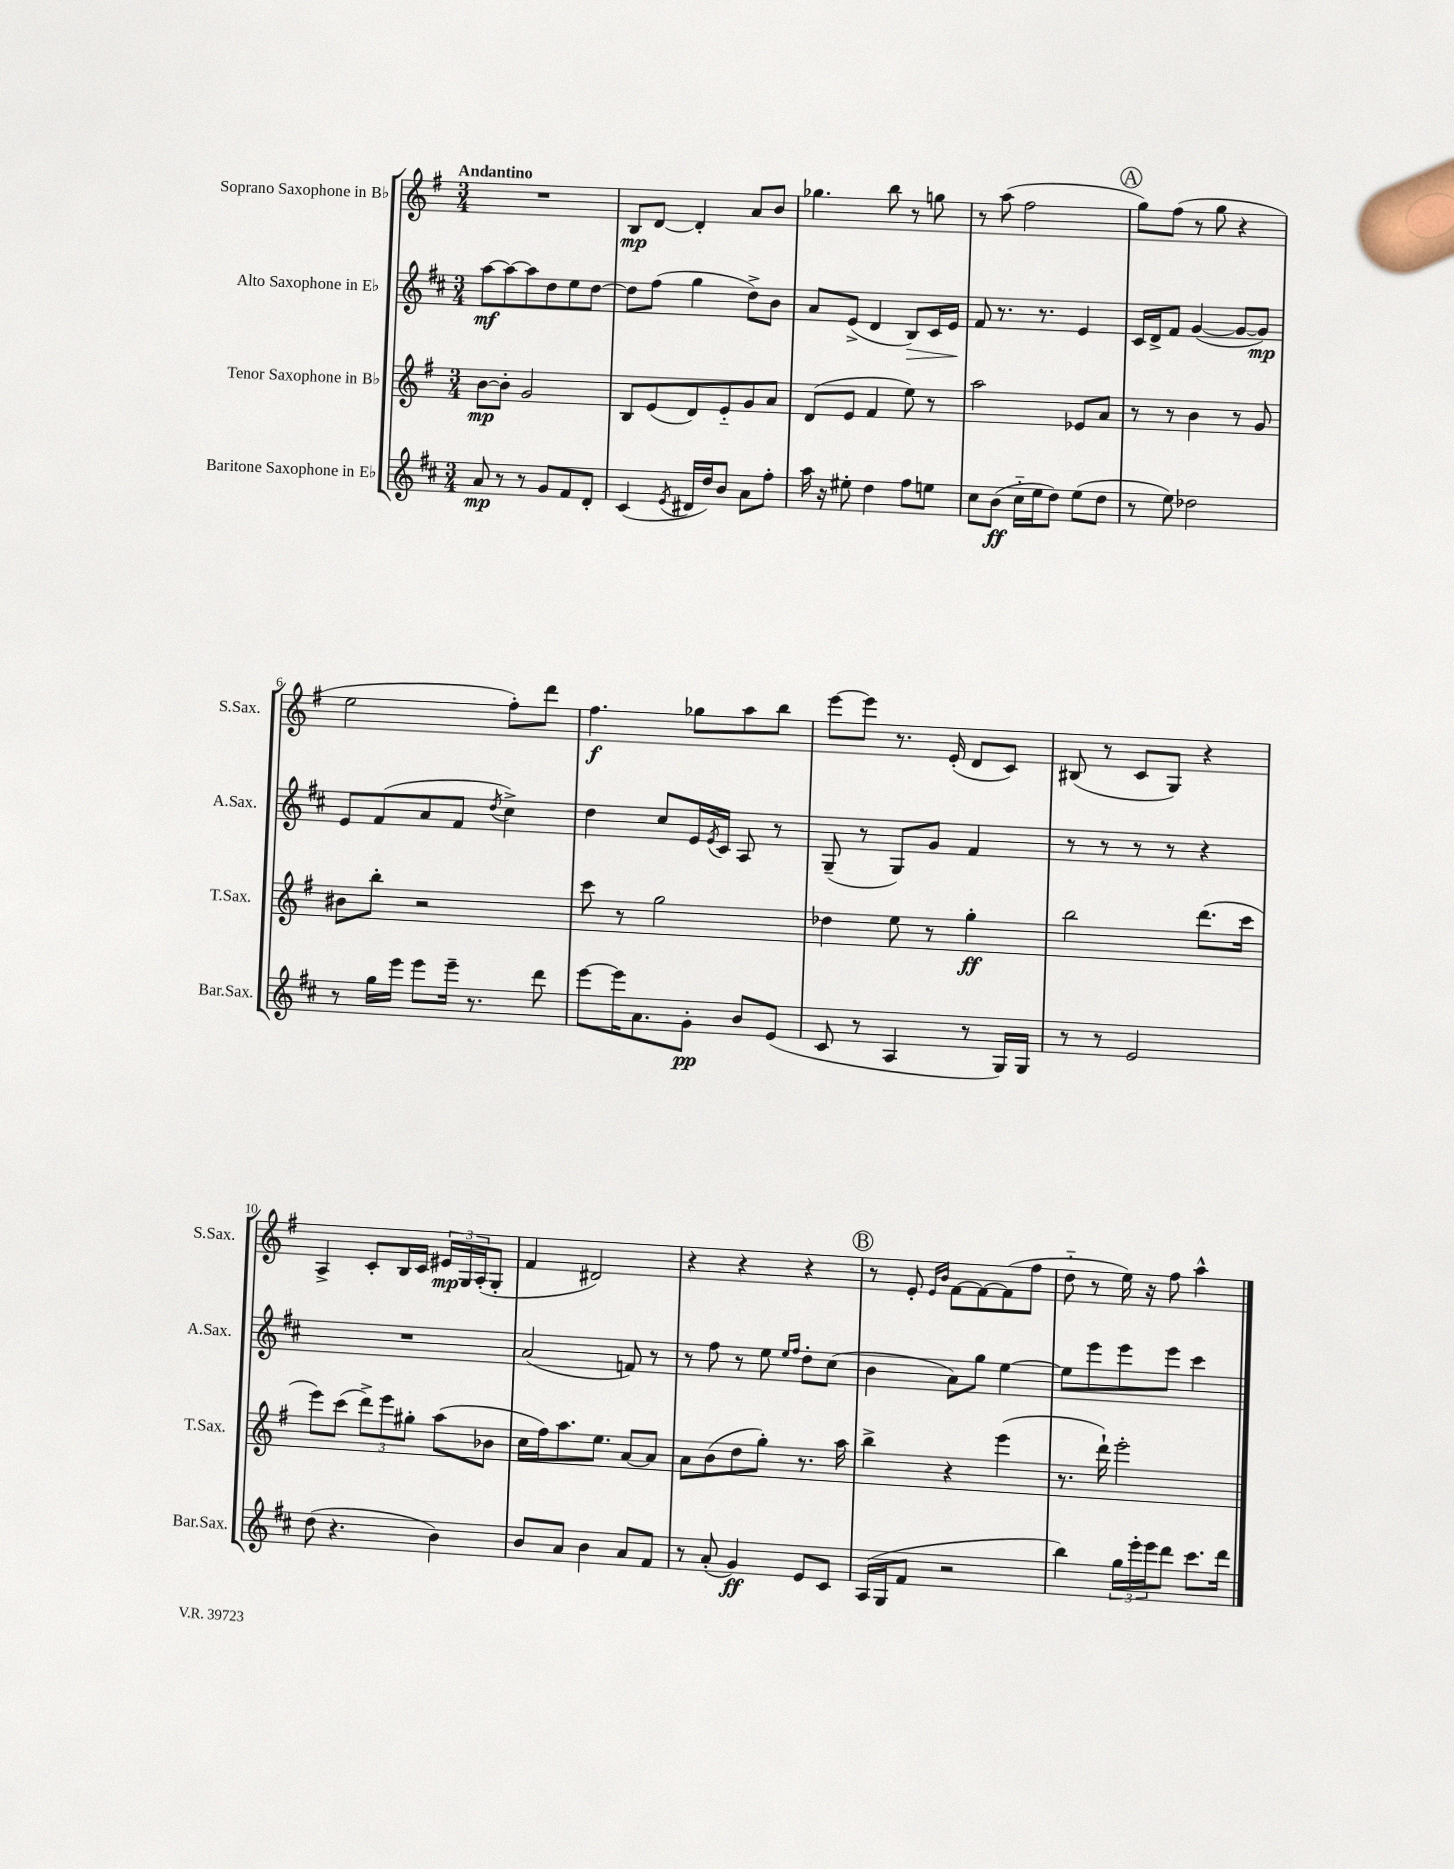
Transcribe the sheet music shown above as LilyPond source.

<<
\new StaffGroup <<
\new Staff = "s0" \with { instrumentName = "Soprano Saxophone in Bb" shortInstrumentName = "S.Sax." } {
    \clef treble \key g \major \numericTimeSignature \time 3/4 \tempo "Andantino"
    R2. |
    b8\mp d'8~ d'4-. a'8 b'8 |
    ges''4. b''8 r8 g''8 |
    r8 a''8( fis''2 |
    \mark \markup { \circle "A" } g''8) fis''8( r8 g''8 r4 |
    e''2 fis''8-.) d'''8 |
    fis''4.\f ges''8 a''8 b''8 |
    e'''8~ e'''8 r8. e'16-.( d'8 c'8) |
    bis8( r8 c'8 g8) r4 |
    a4-> c'8-. b16 c'16 \tuplet 3/2 { eis'16\mp g16 a16-.( } g8-. |
    fis'4 dis'2) |
    r4 r4 r4 |
    \mark \markup { \circle "B" } r8 e'8-. \grace { e'16 b'16 } fis'8~ fis'8~ fis'8( fis''8 |
    d''8-_ r8 e''16) r16 fis''8 a''4-^ \bar "|." |
}
\new Staff = "s1" \with { instrumentName = "Alto Saxophone in Eb" shortInstrumentName = "A.Sax." } {
    \clef treble \key d \major \numericTimeSignature \time 3/4
    a''8~\mf a''8~ a''8 d''8 e''8 d''8~ |
    d''8 fis''8( g''4 d''8->) b'8 |
    a'8 e'8->( d'4 b8\>) cis'16 e'16\! |
    fis'8 r8. r8. e'4 |
    \mark \markup { \circle "A" } cis'16 d'16-> fis'8 g'4~( g'8~ g'8\mp) |
    e'8 fis'8( a'8 fis'8 \acciaccatura { d''8 } cis''4->) |
    d''4 cis''8 e'16 \acciaccatura { e'8 } cis'16 a8 r8 |
    g8--( r8 g8) g'8 fis'4 |
    r8 r8 r8 r8 r4 |
    R2. |
    a'2( f'8) r8 |
    r8 fis''8 r8 e''8 \grace { e''16 fis''16 } d''8-. cis''8( |
    \mark \markup { \circle "B" } b'4 a'8) g''8 e''4~ |
    e''8 e'''8 e'''8 e'''8 cis'''4 \bar "|." |
}
\new Staff = "s2" \with { instrumentName = "Tenor Saxophone in Bb" shortInstrumentName = "T.Sax." } {
    \clef treble \key g \major \numericTimeSignature \time 3/4
    b'8~\mp b'8-. g'2 |
    b8 e'8( d'8) e'8-_ g'8 a'8 |
    d'8( e'8 fis'4 e''8) r8 |
    a''2 ees'8 a'8 |
    \mark \markup { \circle "A" } r8 r8 b'4 r8 g'8 |
    bis'8 b''8-. r2 |
    c'''8 r8 g''2 |
    des''4 e''8 r8 g''4-.\ff |
    b''2 d'''8.( c'''16 |
    e'''8) c'''8( \tuplet 3/2 { d'''8->) e'''8 gis''8-. } a''8( bes'8 |
    c''16 fis''16) a''8. e''8. a'8~ a'8 |
    a'8 b'8( d''8 g''8-.) r8. a''16 |
    \mark \markup { \circle "B" } b''4-> r4 e'''4( |
    r8. d'''16-!) e'''2-. \bar "|." |
}
\new Staff = "s3" \with { instrumentName = "Baritone Saxophone in Eb" shortInstrumentName = "Bar.Sax." } {
    \clef treble \key d \major \numericTimeSignature \time 3/4
    a'8\mp r8 r8 g'8 fis'8 d'8-. |
    cis'4( \acciaccatura { e'8 } dis'16 d''16) b'8 a'8 fis''8-. |
    a''16 r16 eis''8-. d''4 fis''8 e''8 |
    cis''8 b'8\ff( cis''16-_ e''16 d''8) e''8( d''8 |
    \mark \markup { \circle "A" } r8 e''8) des''2 |
    r8 g''16 e'''16 e'''8 e'''16-- r8. d'''8 |
    e'''8~ e'''16 a'8. g'8-.\pp b'8 e'8( |
    cis'8 r8 a4 r8 g16) g16 |
    r8 r8 e'2 |
    d''8( r4. b'4) |
    b'8 a'8 b'4 a'8 fis'8 |
    r8 a'8-.( g'4\ff) e'8 cis'8 |
    \mark \markup { \circle "B" } a16( g16 fis'8 r2 |
    b''4) \tuplet 3/2 { g''16 e'''16-. e'''16 } d'''8 cis'''8. d'''16 \bar "|." |
}
>>
>>
